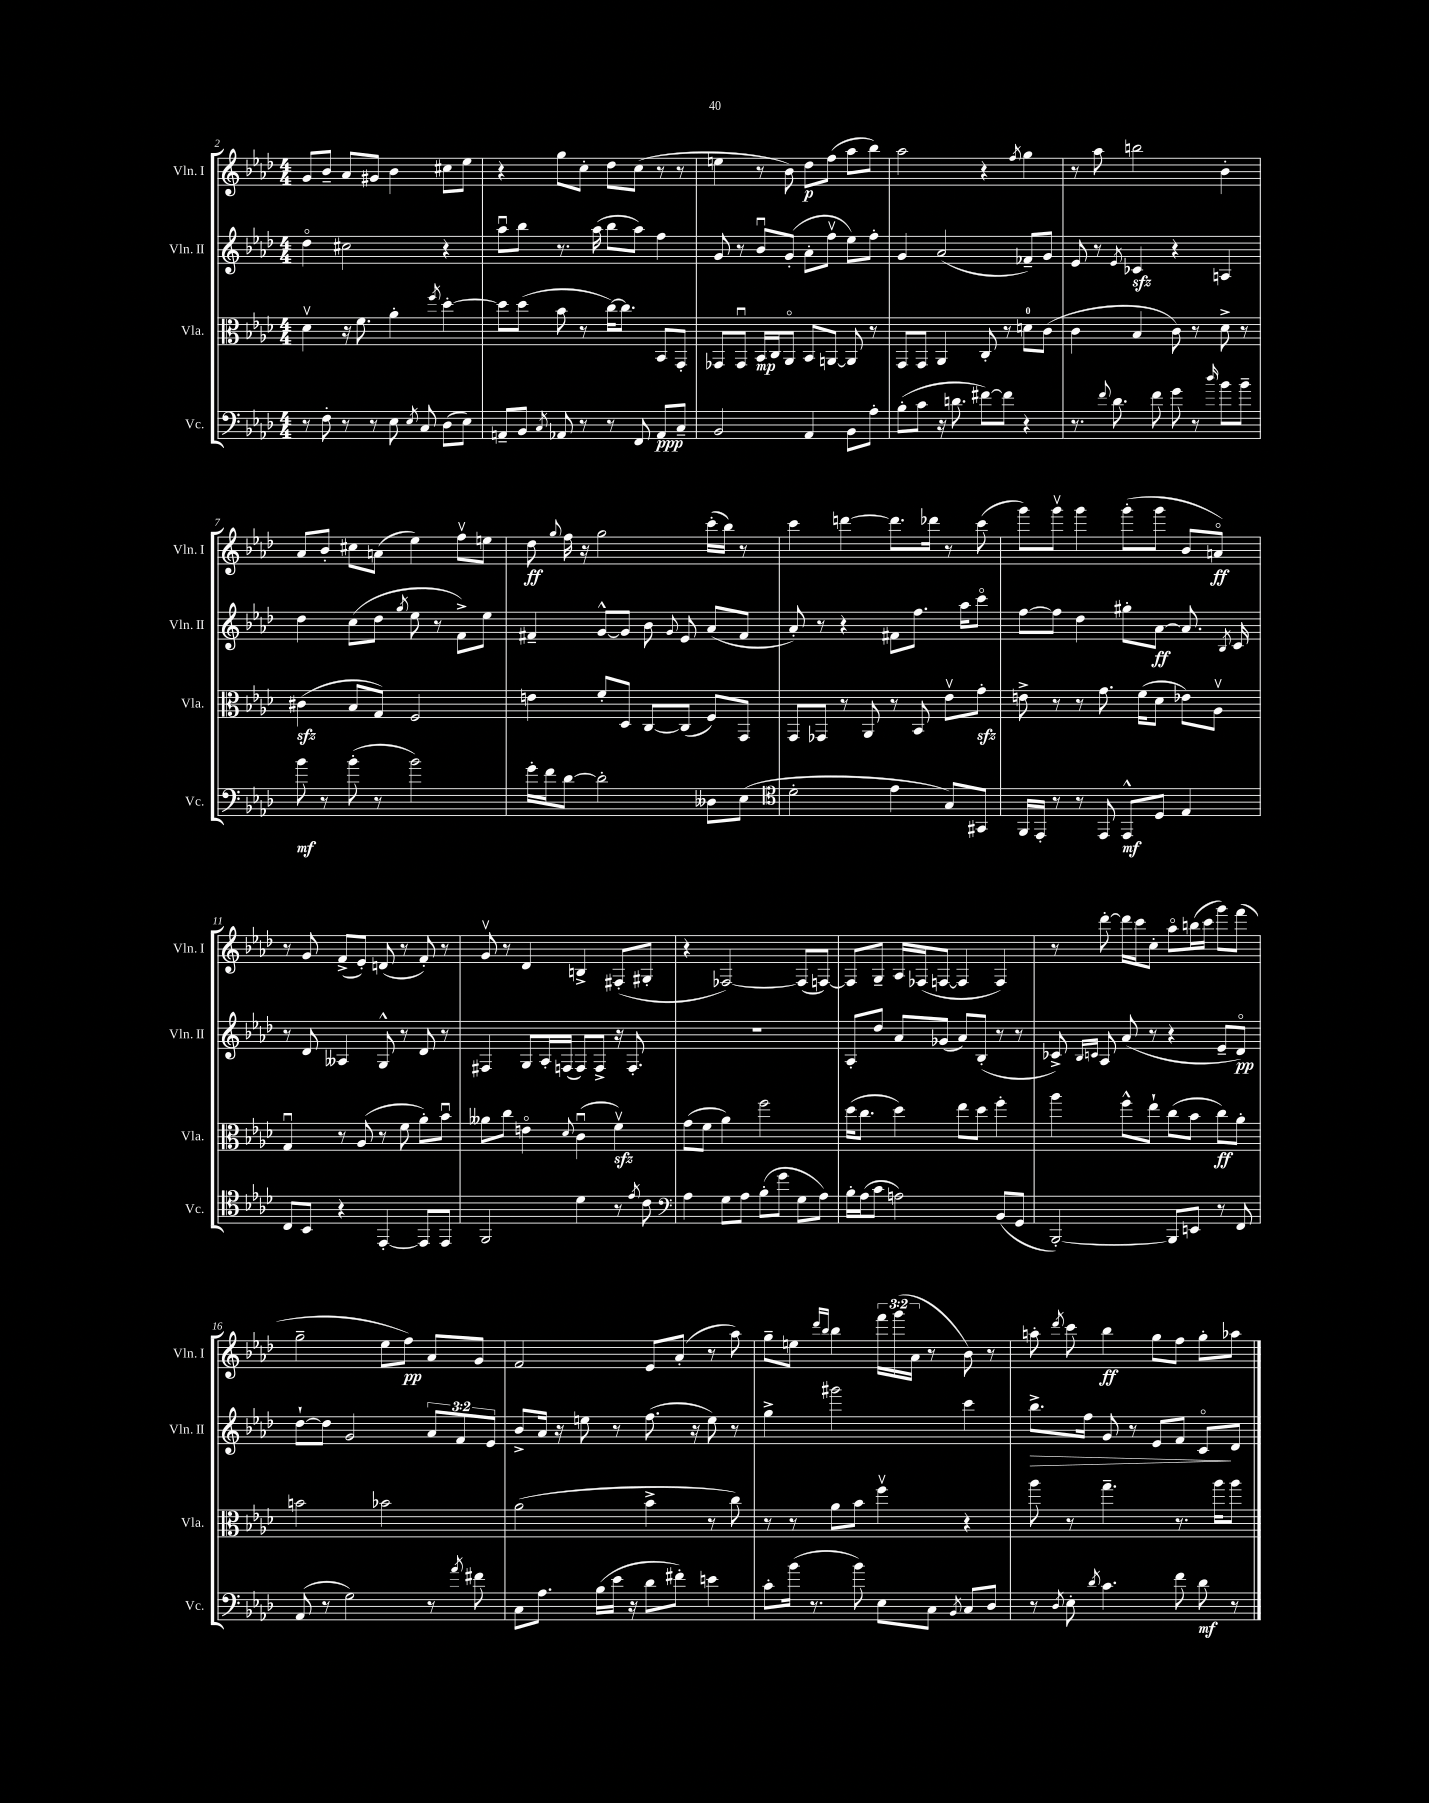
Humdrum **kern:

**kern	**kern	**kern	**kern
*staff4	*staff3	*staff2	*staff1
*clefF4	*clefC3	*clefG2	*clefG2
*k[b-e-a-d-]	*k[b-e-a-d-]	*k[b-e-a-d-]	*k[b-e-a-d-]
*M4/4	*M4/4	*M4/4	*M4/4
8r	4d-v\	4dd-o\	8g/L
8F'\	.	.	8b-~/J
8r	16r	2cc#\	8a-/L
.	8.f\	.	.
8r	.	.	8g#/J
8E-\	4a-'\	.	4b-\
8qE-/	.	.	.
8C/	.	.	.
.	8qff/	.	.
(8D-\L	[4dd-'\	4r	8cc#\L
8E-\J)	.	.	8ee-\J
=	=	=	=
8AA~/L	8dd-\]L	8aa-u\L	4r
8BB-/J	(8dd-\J	8bb-\J	.
8qC/	.	.	.
8AA-/	8b-\	8.r	8gg\L
8r	8r	.	8cc'\J
.	.	(16aa-\	.
8r	[16cc\LK)	8bb-\L	8dd-\L
.	8.cc\]J	.	.
8FF/	.	8aa-\J)	(8cc\J
8AA-/L	8BB-/L	4ff\	8r
8C~/J	8GG'/J	.	8r
=	=	=	=
2BB-/	8GG-/L	8g/	4ee\
.	8GG-u/J	8r	.
.	16BB-/LL	8b-u/L	8r
.	16C/J	.	.
.	8AA-o/J	(8g'/J	8b-\)
4AA-/	8BB-/L	8a-'\L	8dd-\L
.	[8AA/J	8ffv\J	(8ff\J
8BB-\L	8AA/]	8ee-\L)	8aa-\L
8A-'\J	8r	8ff'\J	8bb-\J)
=	=	=	=
(8B-'\L	8GG/L	4g/	2aa-\
8c\J	8GG/J	.	.
16r	4AA-/	(2a-/	.
8.d\	.	.	.
[8f#\L)	8C'/	.	4r
8f#\]J	8r	.	.
.	.	.	8qff/
4r	8d\L	8f-~/L)	4gg\
.	(8c\J	8g/J	.
=	=	=	=
8.r	4c\	8e-/	8r
.	.	8r	8aa-\
8qqf/	.	.	.
8.d-\	.	.	.
.	.	8qe-/	.
.	4B-/	4c-/	2bb\
8f\	.	.	.
8g\	8c\)	4r	.
8r	8r	.	.
16qqdd-/	.	.	.
8b-\L	8d-^\	4A/	4b-'\
8b-~\J	8r	.	.
=	=	=	=
8b-\	(4c#\	4dd-\	8a-/L
8r	.	.	8b-'/J
(8b-'\	8B-/L	(8cc\L	8cc#\L
8r	8G/J)	8dd-\J	(8a\J
.	.	8qgg/	.
2b-\)	2F/	8ee-\	4ee-\)
.	.	8r	.
.	.	8f^\L)	8ffv\L
.	.	8ee-\J	8ee\J
=	=	=	=
16g'\LL	4e\	4f#~/	8dd-\
16f\J	.	.	.
.	.	.	8qqgg/
[8d-\J	.	.	16ff\
.	.	.	16r
2d-'\]	8f'/L	[8g^^/L	2gg\
.	8D-/J	8g/]J	.
.	[8C/L	8b-\	.
.	.	8qqg/	.
.	(8C/]J	8e-/	.
8D--\L	8F/L)	(8a-/L	(16ccc'\LL
.	.	.	16bb-\JJ)
(8E-\J	8GG/J	8f#/J	8r
=	=	=	=
*clefC4	*	*	*
2d-'\	8GG/L	8a-'/)	4ccc\
.	8GG-/J	8r	.
.	8r	4r	[4ddd\
.	8AA-/	.	.
4e-\	8r	8f#\L	8.ddd\]L
.	8BB-/	8.ff\J	.
.	.	.	16ddd-\Jk
8G/L)	8e-v\L	.	8r
.	.	16aa-\LK	.
8GG#/J	8g'\J	8ccco\J	(8ccc\
=	=	=	=
16FF/LL	8e^\	[8ff\L	8ggg\L)
16EE-'/JJ	.	.	.
8r	8r	8ff\]J	8gggv\J
8r	8r	4dd-\	4ggg\
8EE-/	8.g\	.	.
8EE-^^/L	.	8gg#'\L	(8ggg'\L
.	(16f\LK	.	.
8D-/J	8d-\J	[8a-\J	8ggg\J
4E-/	8e-\L)	8.a-/]	8b-/L
.	8A-v\J	.	8ao/J)
.	.	8qB-/	.
.	.	16c/	.
=	=	=	=
8C/L	4Gu/	8r	8r
8BB-/J	.	8d-/	8g/
4r	8r	4A--/	(8f^/L
.	(8A-/	.	8e-'/J)
[4EE-'/	8r	8G^^/	(8d/
.	8f\	8r	8r
8EE-/]L	8a-'\L)	8d-/	8f'/)
8EE-/J	8b-u\J	8r	8r
=	=	=	=
2FF/	8a--\L	4F#/	8gv/
.	8cc\J	.	8r
.	4eo\	8G/L	4d-/
.	.	16A-'/L	.
.	.	(16F/JJ	.
.	8qqd-/	.	.
4d-\	(4cu\	8F/L)	4B^/
.	.	8F^/J	.
8r	4fv\)	16r	(8F#'/L
.	.	8.F'/	.
8qe-/	.	.	.
8c\	.	.	8G#'/J
=	=	=	=
*clefF4	*	*	*
4A-\	(8g\L	1r	4r
.	8f\J	.	.
8G\L	4a-\)	.	[2F-/)
8A-\J	.	.	.
(8B-'\L	2ff\	.	.
8g\J	.	.	.
8G\L	.	.	(8F-/]L
8A-\J)	.	.	[8F/J)
=	=	=	=
16B-'\LL	(16dd-\LK	8A-'/L	8F/]L
(16A-\J	8.cc\J	.	.
8c\J	.	8dd-/J	8G~/J
2A\)	4dd-\)	8a-/L	16A-/LL
.	.	.	(16F-/J
.	.	(8g-/J	[8F/J
.	8ee-\L	8a-/L)	4F/]
.	8dd-\J	(8B-'/J	.
(8BB-/L	4ff'\	8r	4F/)
8GG/J	.	8r	.
=	=	=	=
[2BBB-'/)	4aa-\	8c-^/)	8r
.	.	16qqB-/LL	.
.	.	16qqc/JJ	.
.	.	8A-/	[8ddd-'\
.	8ff^^\L	(8a-/	16ddd-\]LL
.	.	.	16ccc\J
.	8ee-`\J	8r	8cc'\J
8BBB-/]L	(8cc\L	4r	8aa-o\L
8EE/J	8b-\J	.	(16bb\L
.	.	.	16ccc\JJ
8r	8cc\L)	8e-~/L	8ggg\L)
8FF/	8a-'\J	8d-o/J)	(8fff\J
=	=	=	=
(8AA-/	2b\	[8dd-`\L	2gg~\
8r	.	8dd-\]J	.
2G\)	.	2g/	.
.	2b-\	.	8ee-\L
.	.	.	8ff\J)
8r	.	12a-/L	8a-/L
.	.	12f/	.
8qa-/	.	.	.
8f#\	.	.	8g/J
.	.	12e-/J	.
=	=	=	=
8C\L	(2a-\	8b-^/L	2f/
8.A-\J	.	16a-/Jk	.
.	.	16r	.
.	.	8ee\	.
(16B-\LL	.	.	.
16e-\JJ	.	8r	.
16r	.	.	.
8d-\L	4b-^\	(8.ff\	8e-/L
8f#'\J)	.	.	(8a-'/J
.	.	16r	.
4e\	8r	8ee\)	8r
.	8cc\)	8r	8aa-\)
=	=	=	=
8c'\L	8r	4gg^\	8gg~\L
(16b-\Jk	8r	.	8ee\J
8.r	.	.	.
.	.	.	16qqddd-/LL
.	.	.	16qqbb-/JJ
.	8a-\L	2ggg#\	4bb-\
8b-\)	8b-\J	.	.
8E-\L	4ffv\	.	24fff\LL
.	.	.	(24ggg\
.	.	.	24a-\JJ
8C\J	.	.	8r
8qBB-/	.	.	.
8C/L	4r	4ccc\	8b-\)
8D-/J	.	.	8r
=	=	=	=
8r	8aa-\	8.bb-^\L	8aa'\
8qD-/	.	.	8qddd-/
8E-'\	8r	.	8ccc\
.	.	16ff\Jk	.
8qd-/	.	.	.
4.c\	4.gg~\	8g/	4bb-\
.	.	8r	.
.	.	8e-/L	8gg\L
8f\	8.r	8f/J	8ff\J
8d-\	.	8co/L	8gg'\L
.	16aa-\LK	.	.
8r	8aa-\J	8d-/J	8aa-\J
==	==	==	==
*-	*-	*-	*-
